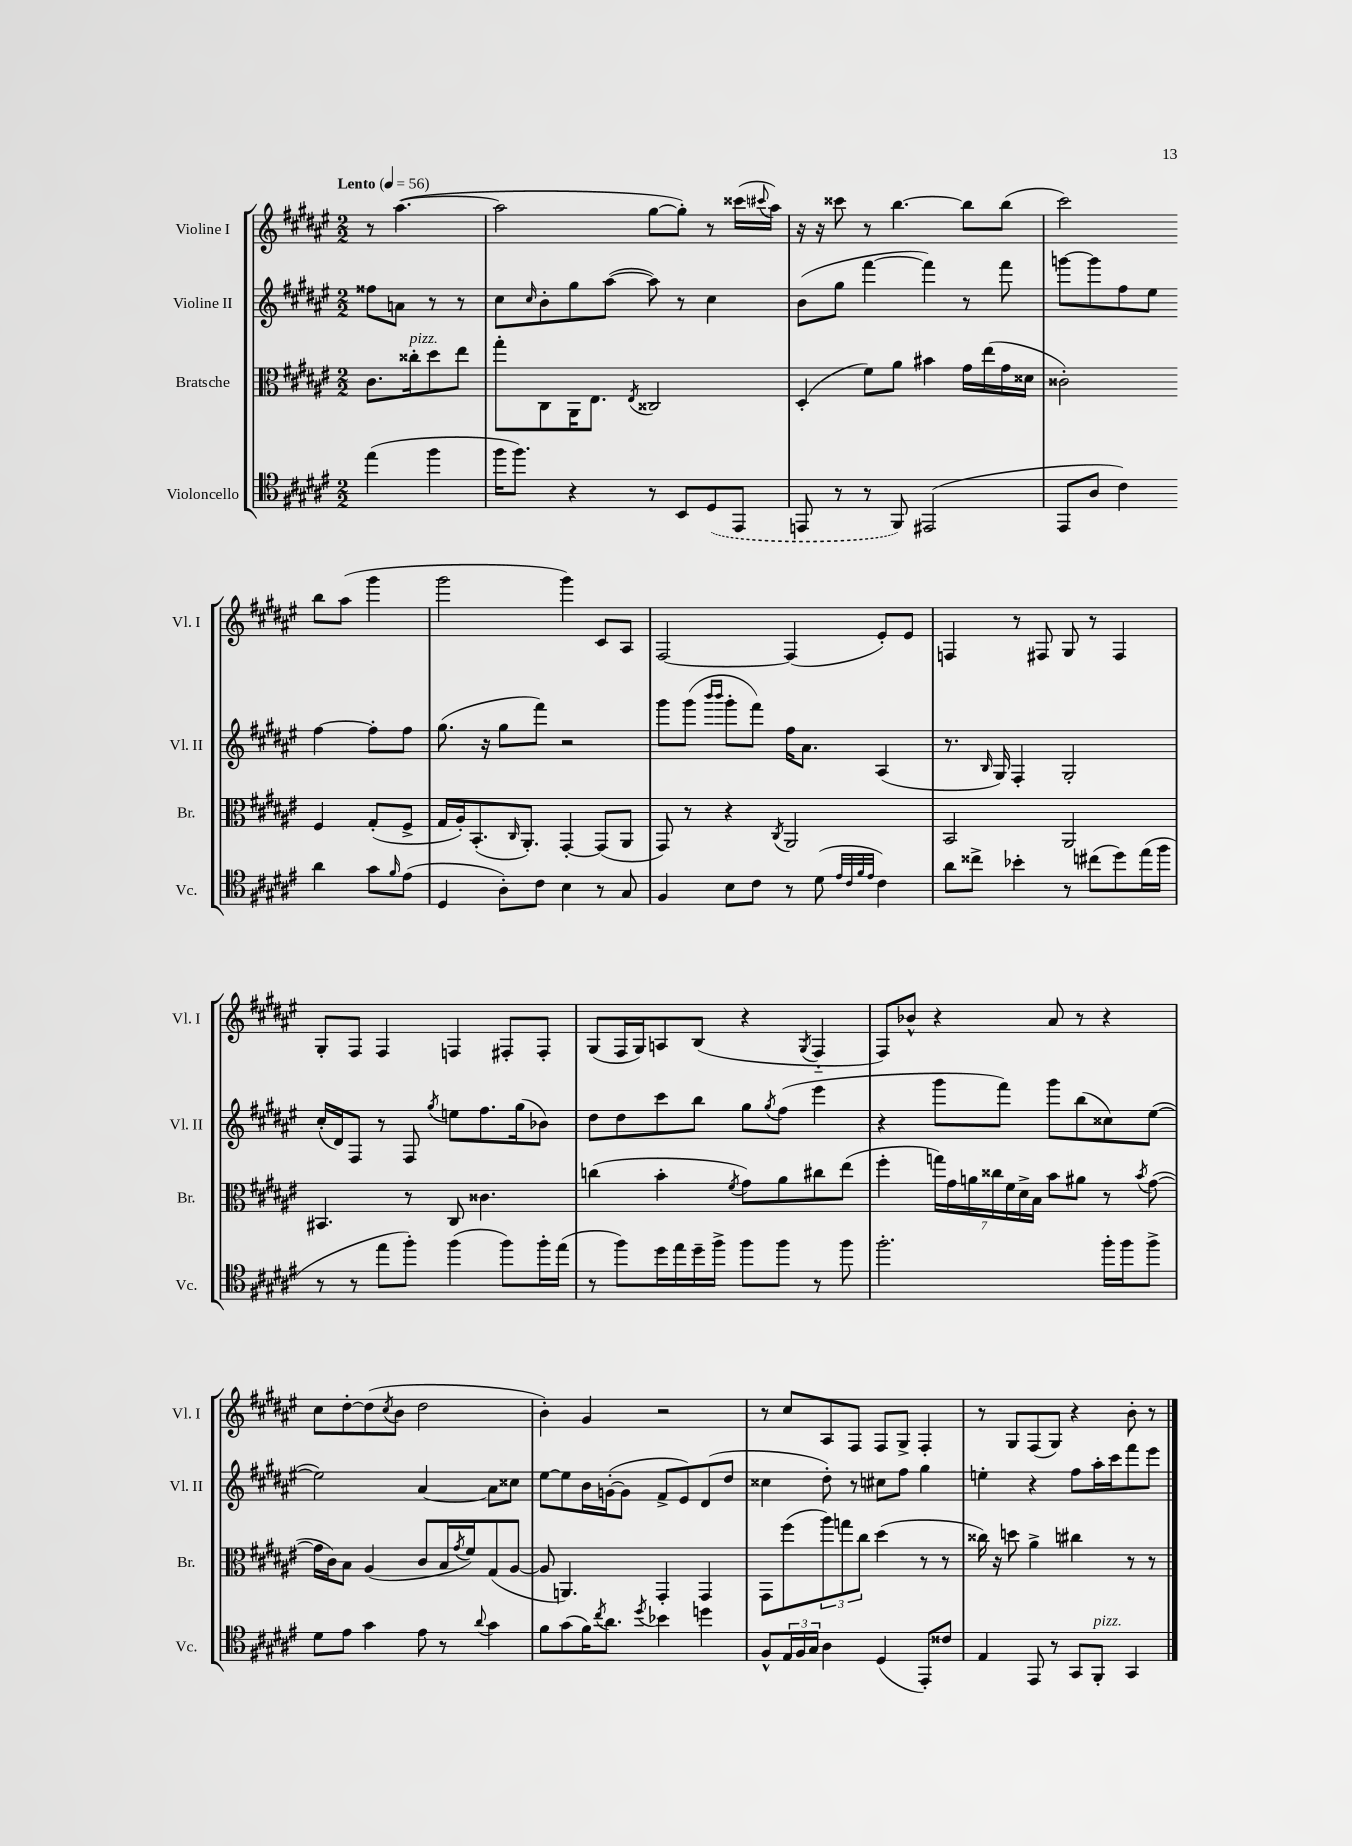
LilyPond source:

<<
\new StaffGroup <<
\new Staff = "s0" \with { instrumentName = "Violine I" shortInstrumentName = "Vl. I" } {
    \clef treble \key fis \major \numericTimeSignature \time 2/2 \partial 2 \tempo "Lento" 4 = 56
    r8 ais''4.~( |
    ais''2 gis''8~ gis''8-.) r8 cisis'''16( \appoggiatura { cis'''8 } ais''16) |
    r16 r16 cisis'''8 r8 b''4.~ b''8 b''8( |
    cis'''2) b''8 ais''8( gis'''4 |
    gis'''2 gis'''4) cis'8 ais8 |
    fis2~ fis4( eis'8-.) eis'8 |
    f4 r8 fis8 gis8 r8 fis4 |
    gis8-. fis8 fis4 f4 fis8-. fis8-. |
    gis8( fis16 gis16) a8 b8( r4 \acciaccatura { gis8 } fis4-_ |
    fis8) bes'8-^ r4 ais'8 r8 r4 |
    cis''8 dis''8~-. dis''8( \acciaccatura { cis''8 } b'8 dis''2 |
    b'4-.) gis'4 r2 |
    r8 cis''8 ais8 fis8 fis8 gis8-> fis4-. |
    r8 gis8 fis8( gis8) r4 b'8-. r8 \bar "|." |
}
\new Staff = "s1" \with { instrumentName = "Violine II" shortInstrumentName = "Vl. II" } {
    \clef treble \key fis \major \numericTimeSignature \time 2/2 \partial 2
    fisis''8 a'8 r8 r8 |
    cis''8 \grace { cis''16 } b'8-. gis''8 ais''8~( ais''8) r8 cis''4 |
    b'8( gis''8 fis'''4~ fis'''4) r8 fis'''8 |
    g'''8~ g'''8 fis''8 eis''8 fis''4~ fis''8-. fis''8 |
    gis''8.( r16 gis''8 fis'''8) r2 |
    gis'''8 gis'''8( \grace { b'''16 b'''16 } gis'''8-. fis'''8) fis''16 ais'8. ais4( |
    r8. \grace { b16 } gis16) fis4-. gis2-. |
    cis''16-.( dis'16) fis8 r8 fis8 \acciaccatura { gis''8 } e''8 fis''8. gis''16( bes'8) |
    dis''8 dis''8 cis'''8 b''8 gis''8 \acciaccatura { gis''8 } fis''8( eis'''4 |
    r4 gis'''8 fis'''8) gis'''8 b''8( cisis''8) eis''8~( |
    eis''2) ais'4~ ais'8 cisis''8 |
    eis''8~ eis''8 b'16 g'16~-.( g'8 fis'8-> eis'8) dis'8( dis''8 |
    cisis''4 dis''8-.) r8 cis''8 fis''8 gis''4 |
    e''4-. r4 fis''8 ais''16-. cis'''16 fis'''8 eis'''8 \bar "|." |
}
\new Staff = "s2" \with { instrumentName = "Bratsche" shortInstrumentName = "Br." } {
    \clef alto \key fis \major \numericTimeSignature \time 2/2 \partial 2
    cis'8. cisis''16-.^\markup { \italic "pizz." } dis''8 eis''8 |
    gis''8-. cis8 ais,16 eis8. \acciaccatura { eis8 } cisis2 |
    dis4-.( fis'8) ais'8 bis'4 gis'16 eis''16( gis'16 disis'16 |
    cisis'2-.) fis4 gis8-.( fis8-> |
    gis16 ais16-.) b,8.-.( \grace { cis16 } ais,8.-.) gis,4~-. gis,8( ais,8 |
    gis,8) r8 r4 \acciaccatura { cis8 } ais,2 |
    b,2 ais,2 |
    bis,4. r8 cis8 cisis'4. |
    c''4( b'4-. \acciaccatura { fis'8 } gis'8) ais'8 cis''8 eis''8( |
    fis''4-. \tuplet 7/4 { g''16) gis'16 a'16 cisis''16 fis'16 dis'16-> b16 } b'8 ais'8 r8 \acciaccatura { b'8 } gis'8~( |
    gis'16 cis'16) b8 ais4( cis'8 b16 \acciaccatura { gis'8 } fis'16) gis8( ais8~ |
    ais8 a,4.) gis,4-. gis,4 |
    gis,8 fis''8( \tuplet 3/2 { ais''8) g''8 cis''8 } dis''4( r8 r8 |
    cisis''16) r16 d''8 ais'4-> cis''4 r8 r8 \bar "|." |
}
\new Staff = "s3" \with { instrumentName = "Violoncello" shortInstrumentName = "Vc." } {
    \clef tenor \key fis \major \numericTimeSignature \time 2/2 \partial 2
    eis''4( fis''4 |
    fis''16 fis''8.) r4 r8 b,8 \once \slurDashed dis8( eis,8 |
    e,8 r8 r8 fis,8) eis,2( |
    eis,8 ais8 cis'4) ais'4 gis'8 \grace { fis'16 } eis'8( |
    dis4 ais8-.) cis'8 b4 r8 gis8 |
    fis4 b8 cis'8 r8 dis'8( \grace { eis'32 cis'32 fis'32 eis'32 } cis'4) |
    ais'8 cisis''8-> bes'4-. r8 cis''8( dis''8) eis''16( fis''16 |
    r8 r8 eis''8 fis''8-.) fis''4( fis''8) fis''16-. eis''16( |
    r8 fis''8) dis''16 eis''16 dis''16-- fis''16-> fis''8 fis''8 r8 fis''8 |
    fis''2.-. fis''16-. fis''16 fis''8-> |
    dis'8 eis'8 gis'4 eis'8 r8 \appoggiatura { ais'8 } gis'4 |
    fis'8 gis'8( fis'16) \acciaccatura { cis''8 } ais'8. \acciaccatura { dis''8 } bes'4 d''4 |
    fis8-^ \tuplet 3/2 { eis16 fis16 gis16 } ais4 dis4( eis,8-.) cisis'8 |
    eis4 eis,8 r8 gis,8 fis,8-.^\markup { \italic "pizz." } gis,4 \bar "|." |
}
>>
>>
\layout { \context { \Score \remove "Bar_number_engraver" } }
